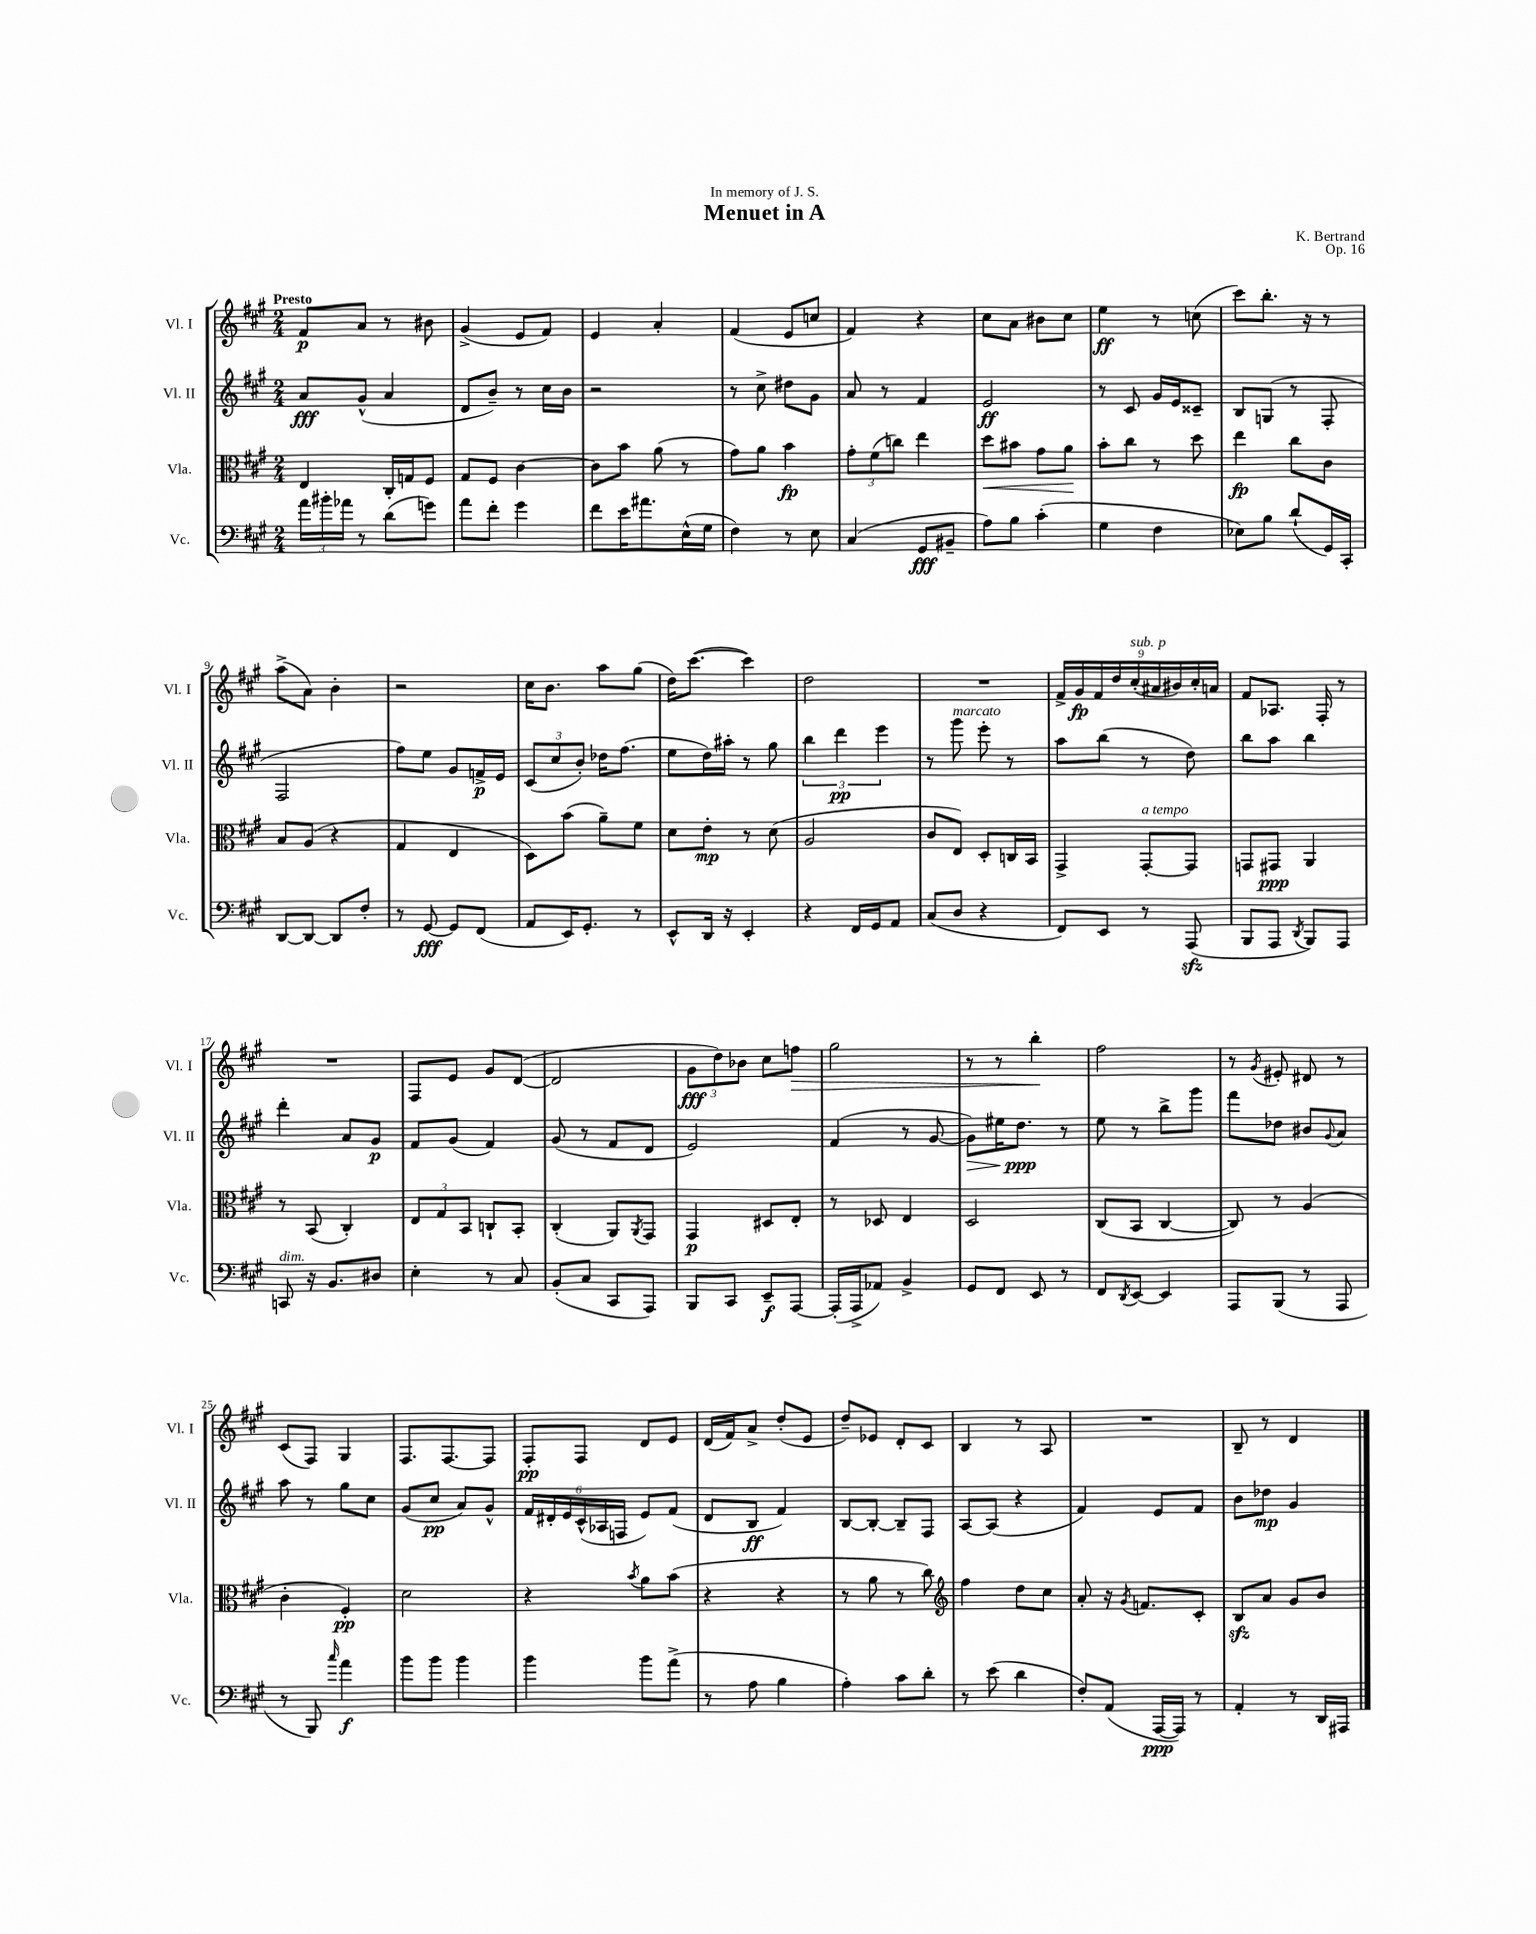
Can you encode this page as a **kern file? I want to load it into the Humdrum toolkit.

**kern	**kern	**kern	**kern
*staff4	*staff3	*staff2	*staff1
*clefF4	*clefC3	*clefG2	*clefG2
*k[f#c#g#]	*k[f#c#g#]	*k[f#c#g#]	*k[f#c#g#]
*M2/4	*M2/4	*M2/4	*M2/4
24a	4E	8a	8f#
24b#'	.	.	.
24a-	.	.	.
8r	.	(8g#^^	8a
(8d	16C#'	4a	8r
.	16G	.	.
8g)	8F#	.	8b#
=	=	=	=
8a	8G#	8d	(4g#^
8f#'	8F#	8b~)	.
4g#	[4c#	8r	8e
.	.	16cc#	8f#)
.	.	16b	.
=	=	=	=
8f#	8c#]	2r	4e
16e	8b	.	.
8.a#	.	.	.
.	(8a	.	4a'
(16E^^	8r	.	.
16G#	.	.	.
=	=	=	=
4F#)	8g#)	8r	(4f#
.	8a	8cc#^	.
8r	4b	8dd#	8e
8E	.	8g#	8cc
=	=	=	=
(4C#	12g#'	8a	4f#)
.	(12f#	.	.
.	.	8r	.
.	12cc)	.	.
8GG#	4ee	4f#	4r
8BB#~	.	.	.
=	=	=	=
8A)	8dd	2e	8cc#
8B	8b#	.	8a
(4c#'	8g#	.	8b#
.	8a	.	8cc#
=	=	=	=
4G#	8b'	8r	4ee
.	8cc#	8c#	.
4F#	8r	16g#	8r
.	.	16e	.
.	8dd	8c##~	(8cc
=	=	=	=
8E-)	4ee	8B	8ccc#)
8B	.	(8G	8.bb'
(8d`	8cc#	8r	.
.	.	.	16r
16GG#)	8c#	8F#'	8r
16CC#'	.	.	.
=	=	=	=
[8DD	8B	2F#	(8aa^
8DD_	(8A	.	8a)
8DD]	4r	.	4b'
8F#'	.	.	.
=	=	=	=
8r	4G#	8ff#)	2r
[8GG#	.	8ee	.
8GG#]	4E	8g#	.
(8FF#	.	16f^	.
.	.	16e	.
=	=	=	=
8AA	8D)	(12c#	16cc#
.	.	.	8.b
.	.	12cc#	.
16EE)	(8b	.	.
.	.	12b')	.
8.GG#'	.	.	.
.	8a~)	16dd-	8aa
.	.	(8.ff#	.
8r	8f#	.	(8gg#
=	=	=	=
8EE^^	8d	8ee	16dd)
.	.	.	([8.ccc#
16DD	8e'	16dd)	.
16r	.	16aa#'	.
4EE'	8r	8r	4ccc#])
.	(8d	8gg#	.
=	=	=	=
4r	2A	6bb	2dd
.	.	6ddd	.
16FF#	.	.	.
16GG#	.	.	.
.	.	6eee	.
8AA	.	.	.
=	=	=	=
(8C#	8c#	8r	2r
8D	8E)	8ggg#	.
4r	8D'	8eee'	.
.	16C	8r	.
.	16BB	.	.
=	=	=	=
8FF#)	4GG#^	8aa	18f#^
.	.	.	18g#
.	.	.	18f#
8EE	.	(8bb	.
.	.	.	18dd
.	.	.	(18cc#'
8r	[8GG#'	8r	.
.	.	.	18a#
.	.	.	18b#)
(8AAA	8GG#]	8dd)	.
.	.	.	18cc#'
.	.	.	18a
=	=	=	=
8BBB	8GG	8bb	8f#
8AAA	8GG#	8aa	8.A-
8qDD	.	.	.
8BBB)	4AA	4bb	.
.	.	.	16F#'
8AAA	.	.	8r
=	=	=	=
8CC	8r	4ddd'	2r
16r	(8BB	.	.
8.BB	.	.	.
.	4C#')	8a	.
8D#	.	8g#	.
=	=	=	=
4E'	12E	8f#	8F#
.	12G#	.	.
.	.	(8g#	8e
.	12BB	.	.
8r	8C`	4f#)	8g#
8C#	8BB'	.	([8d
=	=	=	=
(8BB'	(4C#'	(8g#	2d]
8C#	.	8r	.
8CC#	8AA)	8f#	.
.	8qAA	.	.
8AAA)	8GG#	8d	.
=	=	=	=
8BBB	4GG#	2e)	12g#
.	.	.	12dd)
8CC#	.	.	.
.	.	.	12b-
8EE~	8D#	.	8cc#
[8AAA	8E'	.	8ff
=	=	=	=
(16AAA']	8r	(4f#	2gg#
16AAA^	.	.	.
8AA-)	8D-	.	.
4BB^	4E	8r	.
.	.	[8g#	.
=	=	=	=
8GG#	2D	8g#])	8r
8FF#	.	16ee#	8r
.	.	8.dd	.
8EE	.	.	4bb'
8r	.	8r	.
=	=	=	=
8FF#	(8C#	8ee	2ff#
8qDD	.	.	.
[8EE	8BB	8r	.
4EE]	[4C#	8bb^	.
.	.	8ggg#	.
=	=	=	=
8AAA	8C#])	8fff#	8r
.	.	.	8qg#
(8BBB	8r	8dd-	8e#'
8r	(4A	8b#	8d#
.	.	8qqg#	.
8AAA	.	8a	8r
=	=	=	=
8r	4c#'	8aa	(8c#
8BBB)	.	8r	8F#)
16qqcc#	.	.	.
4a	4F#')	8gg#	4G#
.	.	8cc#	.
=	=	=	=
8b	2d	(8g#	8.F#
8b	.	8cc#	.
.	.	.	[8.F#
4b	.	8a)	.
.	.	8g#^^	8F#]
=	=	=	=
4b	4r	24f#	8F#'
.	.	24d#'	.
.	.	24e	.
.	.	(24c#^^	8F#
.	.	24A-	.
.	.	24F	.
.	8qb	.	.
8b	8a	8e)	8d
(8a^	(8b	(8f#	8e
=	=	=	=
8r	4r	8d	(16d
.	.	.	16f#)
8A	.	8B	8a^
4B	4r	4f#)	(8dd'
.	.	.	8e
=	=	=	=
4A')	8r	[8B	8dd~)
.	8a	8B'_	8e-
8c#	8r	8B~]	8d'
8d'	8cc#)	8F#	8c#
=	=	=	=
*	*clefG2	*	*
8r	4ff#	[8A	4B
(8e	.	(8A]	.
4d	8dd	4r	8r
.	8cc#	.	8A
=	=	=	=
8F#')	8a'	4f#)	2r
(8AA	16r	.	.
.	8qg#	.	.
.	8.f	.	.
[16AAA	.	8e	.
16AAA])	.	.	.
8r	8c#'	8f#	.
=	=	=	=
4AA'	8B	8b	8B~
.	8a	8dd-	8r
8r	8g#	4g#	4d
16DD	8b	.	.
16AAA#	.	.	.
==	==	==	==
*-	*-	*-	*-
